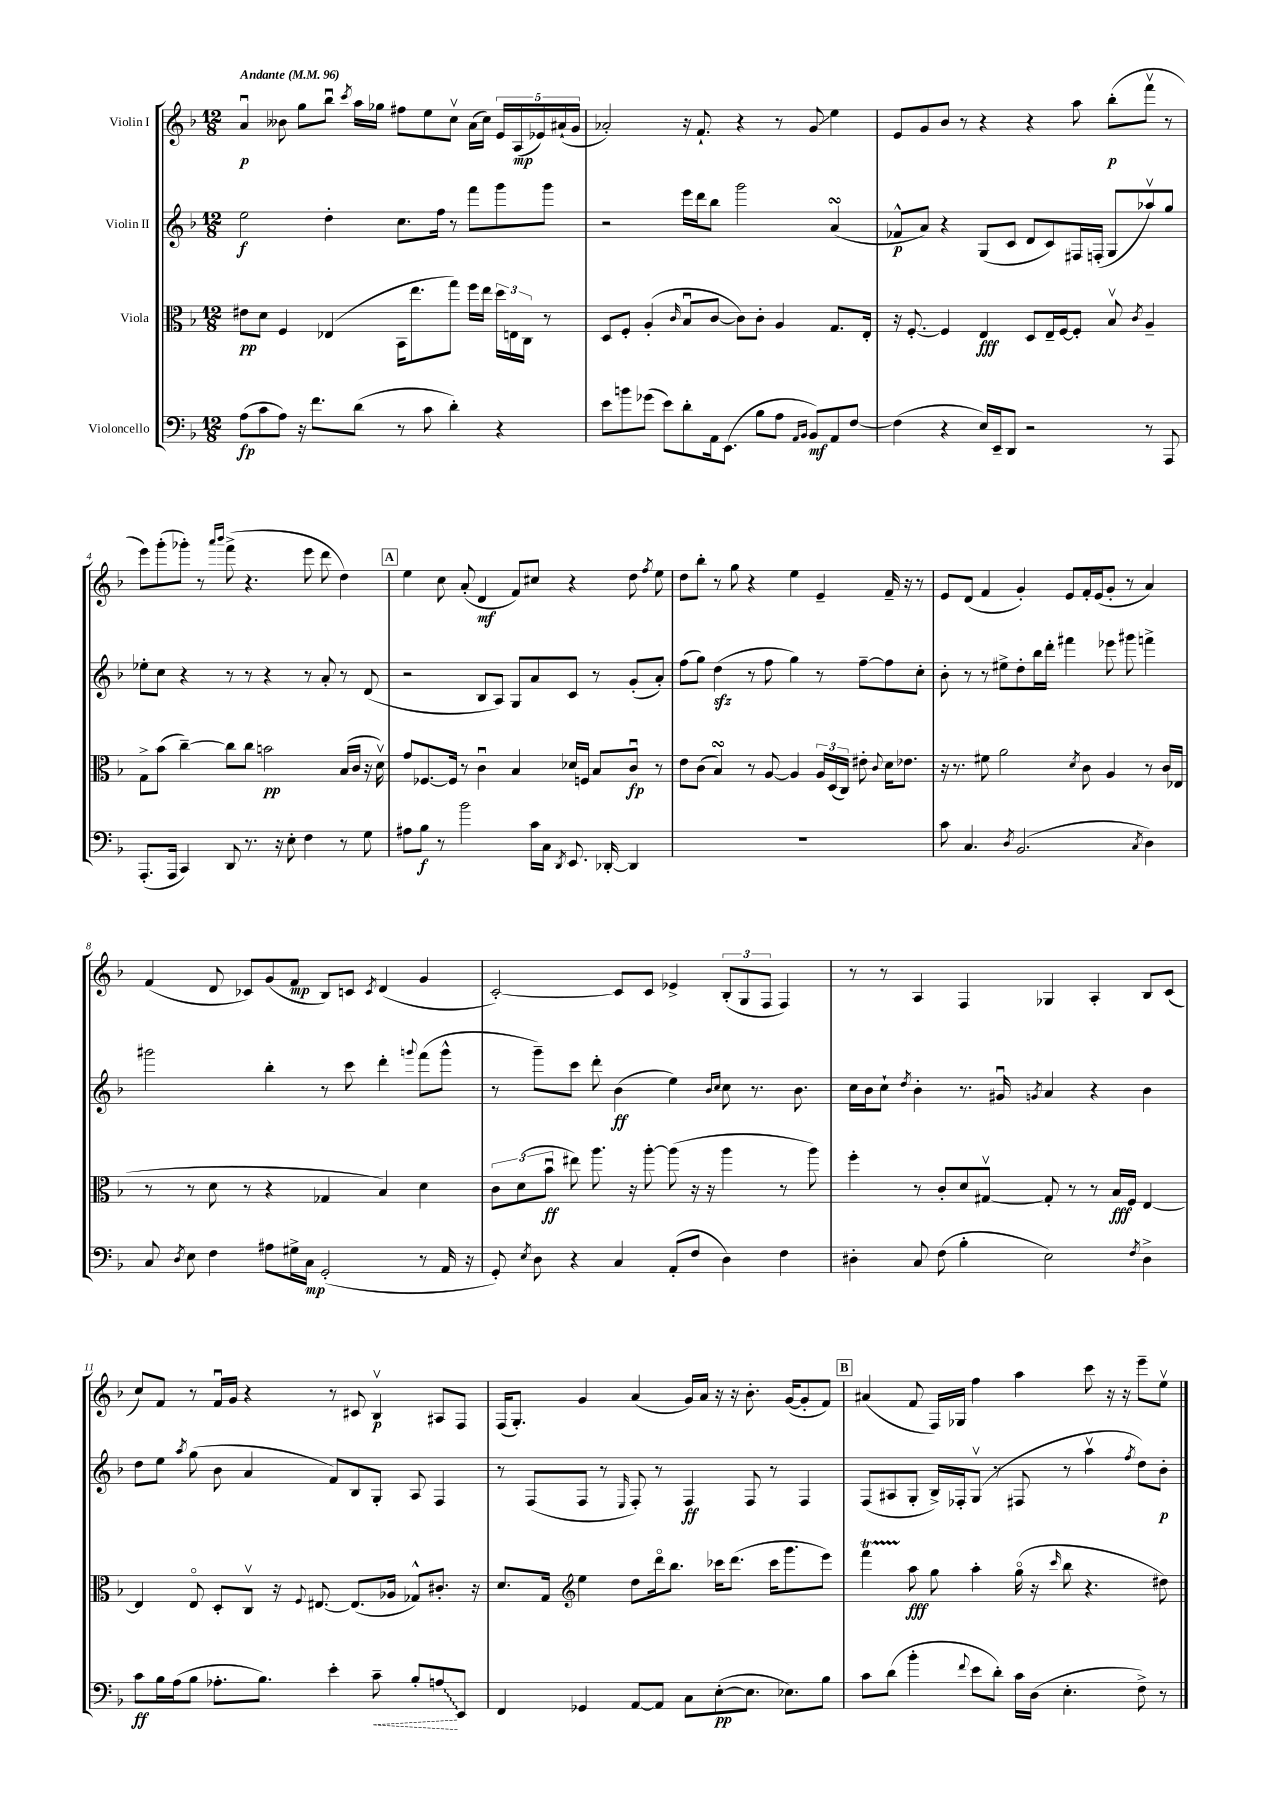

**kern	**kern	**kern	**kern
*staff4	*staff3	*staff2	*staff1
*clefF4	*clefC3	*clefG2	*clefG2
*k[b-]	*k[b-]	*k[b-]	*k[b-]
*M12/8	*M12/8	*M12/8	*M12/8
*MM96	*MM96	*MM96	*MM96
(8A	8e#	2ee	4au
8c	8d	.	.
8A)	4F	.	8b--
16r	.	.	8gg
8.f	.	.	.
.	(4E-	4dd'	8bb-u
.	.	.	8qccc
(8d	.	.	16aa
.	.	.	16gg-
8r	16BB-	8.cc	8ff#
.	8.ee	.	.
8c	.	.	8ee
.	.	16ff	.
4d')	8gg)	8r	8ccv
.	16ff	8fff	(16a
.	16ee	.	16cc)
4r	24dd	8ggg	20e
.	24E	.	.
.	.	.	(20A
.	24C	.	.
.	.	.	20e-)
.	8r	8ggg	.
.	.	.	(20a#`
.	.	.	20g
=	=	=	=
8e	8D	2r	2a-')
8b	8F'	.	.
(8g-	(4A'	.	.
8e)	.	.	.
.	16qqc	.	.
8d'	8B-u	16eee	16r
.	.	16ddd	8.f`
16AA	[8c	8bb-	.
(8.EE	.	.	.
.	8c])	2ggg	4r
8B-	8c'	.	.
8A	4A	.	8r
16qqAA	.	.	.
16qqBB-	.	.	.
8BB-)	.	.	8g
8AA	8.G	(4a	4ee
[8F	.	.	.
.	16E'	.	.
=	=	=	=
(4F]	16r	8f-^^	8e
.	[8.F'	.	.
.	.	8a)	8g
4r	4F]	4r	8b-
.	.	.	8r
16E)	4E	(8G	4r
16EE~	.	.	.
8DD	.	8c	.
2r	8D	8d	4r
.	16E~	8c)	.
.	[16F	.	.
.	8F']	16F#	8aa
.	.	(16F'	.
.	8B-v	8G	(8bb-'
.	8qc	.	.
8r	4A~	8aa-v)	8fffv
8AAA	.	8gg	8r
=	=	=	=
(8.AAA'	8G^	8ee-'	8eee)
.	(8b-	8cc	(8ggg'
16AAA	.	.	.
4CC)	[4cc~)	4r	8ggg-')
.	.	.	8r
.	.	.	16qqaaa
.	.	.	16qqbbb-
8DD	8cc]	8r	(8fff^
8.r	8cc	8r	4.r
.	2b	4r	.
16r	.	.	.
8E'	.	.	.
4F	.	8r	8eee
.	.	8a'	8ddd
8r	(16B-	8r	4dd)
.	16c	.	.
8G	16r	(8d	.
.	16dv)	.	.
=	=	=	=
8A#	8g	2r	4ee
8B-	[8.F-	.	.
8r	.	.	8cc
.	16F-]	.	.
2b-	8r	.	(8a'
.	4cu	8B-	4d
.	.	8A)	.
.	4B-	8G	8f)
16c	.	8a	8cc#
16C	.	.	.
8qDD	.	.	.
8.EE	16d-	8c	4r
.	16F	.	.
.	8B-	8r	.
[16DD-'	.	.	.
4DD-]	8cu	(8g'	8dd
.	.	.	8qff
.	8r	8a')	8ee
=	=	=	=
1.r	8e	(8ff	8dd
.	(8c	8gg)	8bb-'
.	4B-)	(4dd	8r
.	.	.	8gg
.	8r	8r	4r
.	[8A	8ff	.
.	4A]	4gg)	4ee
.	24A	8r	4e~
.	(24D	.	.
.	24C)	.	.
.	8e#'	[8ff~	.
.	8qqc	.	.
.	16d	8ff]	16f~
.	8.e-	.	16r
.	.	8cc'	8r
=	=	=	=
8c	16r	8b-'	8e
.	8.r	.	.
4.C	.	8r	(8d
.	8f#	8r	4f
.	2a	8ee#^	.
8qD	.	.	.
(2.BB-	.	8dd'	4g')
.	.	16bb-	.
.	.	16ddd'	.
.	.	4fff#	8e
.	8qd	.	.
.	8c	.	16f'
.	.	.	(16e
.	4A	8eee-	8g'
.	.	8ggg#	8r
8qC	.	.	.
4D)	8r	4fff^	4a)
.	16c	.	.
.	(16E-	.	.
=	=	=	=
8C	8r	2ggg#	(4f
8qD	.	.	.
8E	8r	.	.
4F	8d	.	8d
.	8r	.	8c-)
8A#	4r	4bb-'	(8g
16G#^	.	.	8f
16C	.	.	.
(2GG'	4G-	8r	8B-)
.	.	8ccc	8c
.	.	.	8qc
.	4B-)	4ddd'	(4d
.	.	8qqggg	.
8r	4d	(8fff	4g
16AA	.	8ggg^^	.
16r	.	.	.
=	=	=	=
8GG')	12c	8r	[2c')
.	(12d	.	.
8qE	.	.	.
8D	.	8ggg~)	.
.	12b-u	.	.
4r	8ee#)	8ccc	.
.	8.aa	8ddd'	.
4C	.	(4b-	8c]
.	16r	.	.
.	[8aa'	.	8c
(8AA'	(8aa]	4ee)	4e-^
8F	16r	.	.
.	16r	.	.
.	.	16qqb-	.
.	.	16qqcc	.
4D)	4aa	8cc	(12B-'
.	.	.	12G
.	.	8.r	.
.	.	.	12F
4F	8r	.	4F)
.	.	8.b-	.
.	8aa)	.	.
=	=	=	=
4D#'	4ff'	16cc	8r
.	.	16b-	.
.	.	8cc`	8r
.	.	8qdd	.
8C	8r	4b-'	4A
(8F	8c'	.	.
4B-'	8d	8.r	4F
.	[8G#v	.	.
.	.	16g#u	.
.	.	8qg	.
2E)	8G#']	4a	4G-
.	8r	.	.
.	8r	4r	4A'
.	16B-	.	.
.	16F	.	.
8qF	.	.	.
4D#^	[4E	4b-	8B-
.	.	.	(8c
=	=	=	=
8c	4E]	8dd	8cc)
16B-	.	8ee	8f
(16A	.	.	.
.	.	8qaa	.
8B-	8Eo	(8gg	8r
8.A-'	8D'	8b-	16fu
.	.	.	16g
.	8Cv	4a	4r
8.B-)	.	.	.
.	16r	.	.
.	8qqF	.	.
.	[8.E#	.	.
4e'	.	8f)	8r
.	(8.E#]	8B-	8c#
8c~	.	8G'	4B-v
.	16A-	.	.
8B-'	8G-^^)	8A	.
8A	8.c#'	4F	8A#
8EE	.	.	8F
.	16r	.	.
=	=	=	=
4FF	8.d	8r	(16F
.	.	.	8.G')
.	.	(8F	.
.	16G	.	.
*	*clefG2	*	*
4GG-	4ee	8F	4g
.	.	8r	.
.	.	16qqE	.
[8AA	8dd	8F')	(4a
8AA]	16dddo	8r	.
.	8.bb-	.	.
8C	.	4F	16g)
.	.	.	16a
([8E'	16ccc-	.	16r
.	(8.ddd	.	16r
8.E]	.	8F	8.b-'
.	16ccc-	8r	.
8.E-)	8.ggg	.	([16g
.	.	4F	8g']
8B-	8eee)	.	8f)
=	=	=	=
8c	4fff	(8F	(4a#
(8d	.	8A#	.
4b-'	8aa	8G'	8f
.	8gg	16B-^)	16F)
.	.	16F-'	16G-
8qqf	.	.	.
8e	4aa'	(8Gv	4ff
8d')	.	8r	.
16c	(16ggo	8F#	4aa
(16D	16r	.	.
.	16qqccc	.	.
4.E'	8bb-	8r	.
.	4.r	4aav	8ccc
.	.	.	16r
.	.	.	16r
.	.	8qff	.
8F^)	.	8dd)	8eee~
8r	8dd#)	8b-'	8eev
==	==	==	==
*-	*-	*-	*-
